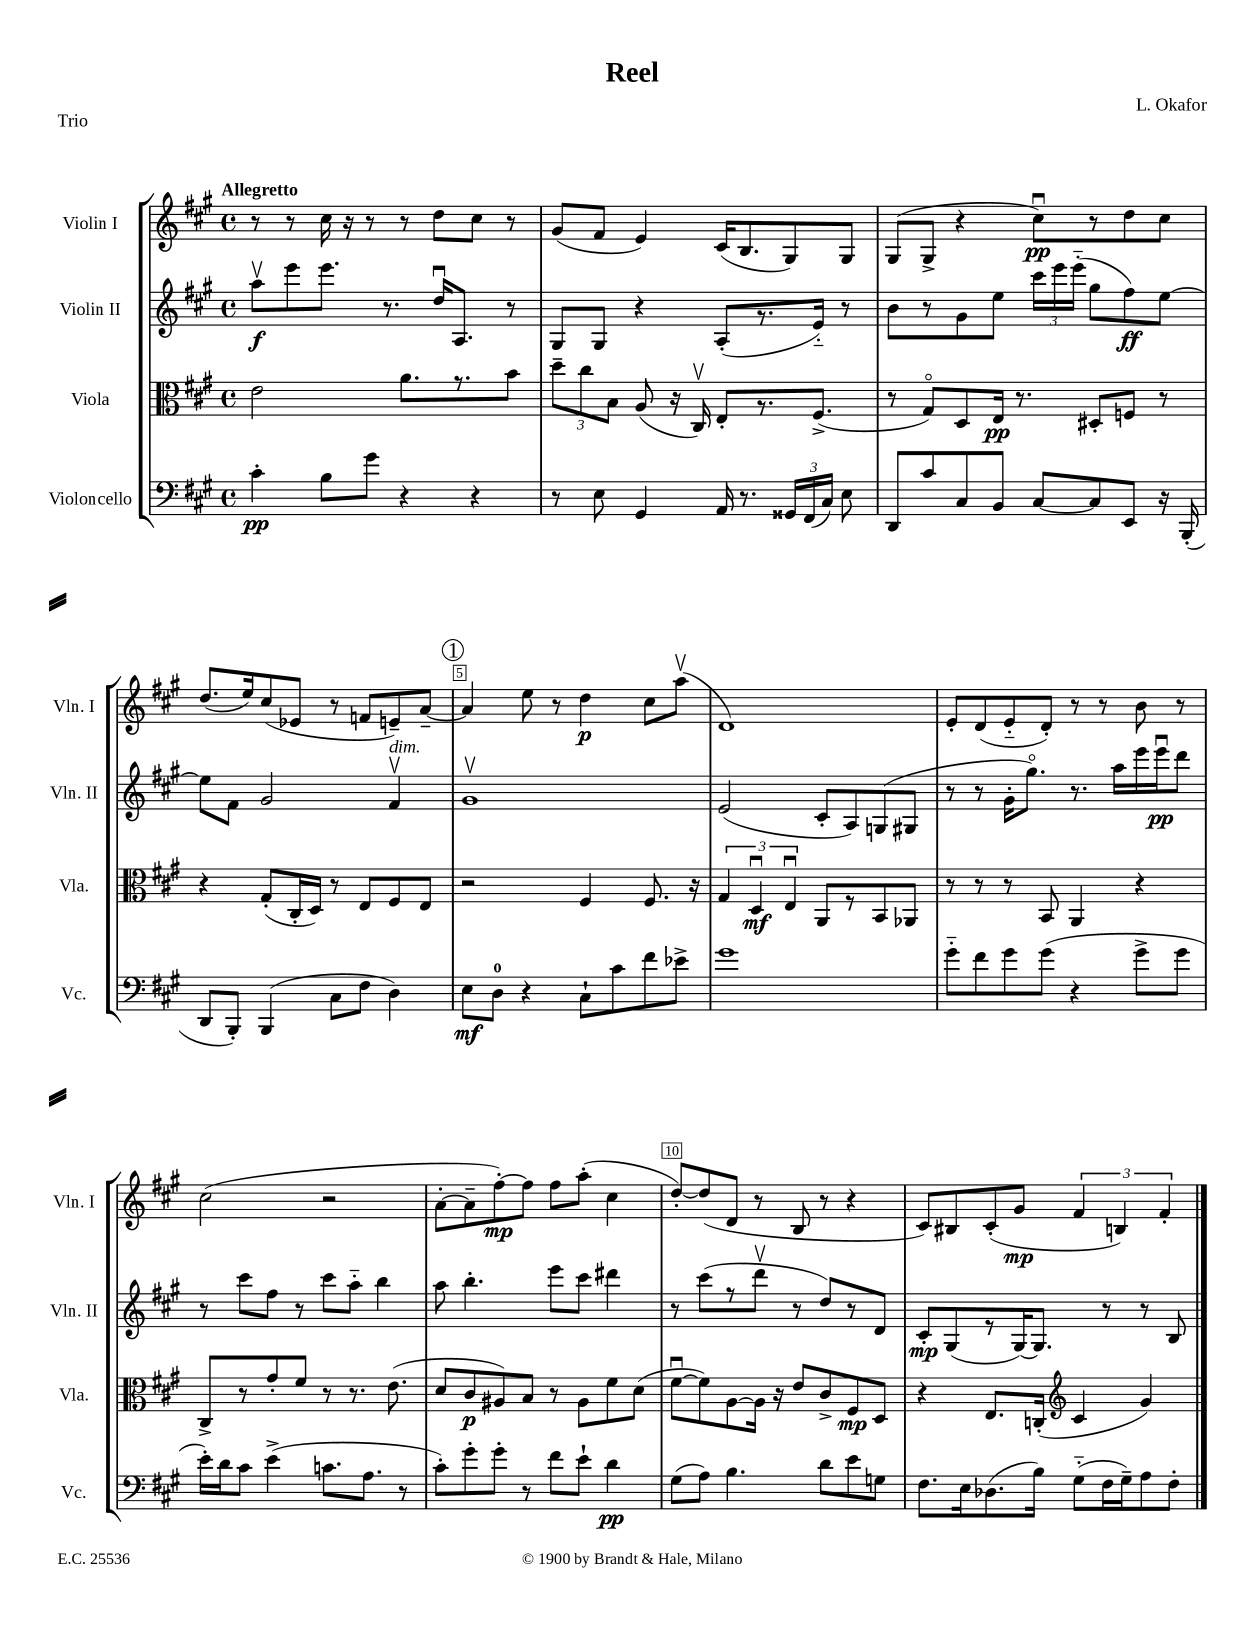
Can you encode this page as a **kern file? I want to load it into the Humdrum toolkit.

**kern	**dynam	**kern	**dynam	**kern	**dynam	**kern	**dynam
*part4	*part4	*part3	*part3	*part2	*part2	*part1	*part1
*staff4	*staff4	*staff3	*staff3	*staff2	*staff2	*staff1	*staff1
*I"Violoncello	*	*I"Viola	*	*I"Violin II	*	*I"Violin I	*
*I'Vc.	*	*I'Vla.	*	*I'Vln. II	*	*I'Vln. I	*
*clefF4	*	*clefC3	*	*clefG2	*	*clefG2	*
*k[f#c#g#]	*	*k[f#c#g#]	*	*k[f#c#g#]	*	*k[f#c#g#]	*
*M4/4	*	*M4/4	*	*M4/4	*	*M4/4	*
*met(c)	*	*met(c)	*	*met(c)	*	*met(c)	*
=1	=1	=1	=1	=1	=1	=1	=1
!	!	!	!	!	!	!LO:TX:a:B:t=Allegretto	!
4c#'\	pp	2e\	.	8aav\L	f	8r	.
.	.	.	.	8eee\	.	8r	.
8B\L	.	.	.	8.eee\J	.	16cc#\	.
.	.	.	.	.	.	16r	.
8g#\J	.	.	.	.	.	8r	.
.	.	.	.	8.r	.	.	.
4r	.	8.a\L	.	.	.	8r	.
.	.	.	.	16ddu/KL	.	8dd\L	.
.	.	8.r	.	8.A/J	.	.	.
4r	.	.	.	.	.	8cc#\J	.
.	.	8b\J	.	8r	.	8r	.
=2	=2	=2	=2	=2	=2	=2	=2
8r	.	12dd~\L	.	8G#/L	.	(8g#/L	.
.	.	12cc#\	.	.	.	.	.
8E\	.	.	.	8G#/J	.	8f#/J	.
.	.	12B\J	.	.	.	.	.
4GG#/	.	(8A/	.	4r	.	4e/)	.
.	.	16r	.	.	.	.	.
.	.	16C#v/)	.	.	.	.	.
16AA/	.	8E'/L	.	(8A'/L	.	(16c#/KL	.
8.r	.	.	.	.	.	8.B/	.
.	.	8.r	.	8.r	.	.	.
24GG##X/LL	.	.	.	.	.	8G#/)	.
(24FF#/	.	.	.	.	.	.	.
.	.	(8.F#^/J	.	16e/Jk)	.	.	.
24C#/JJ)	.	.	.	.	.	.	.
8E\	.	.	.	8r	.	8G#/J	.
=3	=3	=3	=3	=3	=3	=3	=3
8DD/L	.	8r	.	8b\L	.	(8G#/L	.
8c#/	.	8G#/L)	.	8r	.	8G#^/J	.
8C#/	.	8D/	.	8g#\	.	4r	.
8BB/J	.	16E/Jk	pp	8ee\J	.	.	.
.	.	8.r	.	.	.	.	.
[8C#/L	.	.	.	24ccc#\LL	.	8cc#u\L)	pp
.	.	.	.	24eee\	.	.	.
.	.	.	.	(24eee\JJ	.	.	.
8C#/]	.	8D#X'/L	.	8gg#\L	.	8r	.
8EE/J	.	8Fn/J	.	8ff#\)	ff	8dd\	.
16r	.	8r	.	[8ee\J	.	8cc#\J	.
(16BBB'/	.	.	.	.	.	.	.
!!LO:LB:g=z
=4	=4	=4	=4	=4	=4	=4	=4
8DD/L	.	4r	.	8ee\L]	.	(8.dd/L	.
8BBB'/J)	.	.	.	8f#\J	.	.	.
.	.	.	.	.	.	16ee/k)	.
(4BBB/	.	(8G#'/L	.	2g#/	.	(8cc#/	.
.	.	16C#'/L	.	.	.	8e-X/J	.
.	.	16D/JJ)	.	.	.	.	.
8C#\L	.	8r	.	.	.	8r	.
8F#\J	.	8E/L	.	.	.	8fn/L	.
!	!	!	!	!LO:TX:a:i:t=dim.	!	!	!
4D\)	.	8F#/	.	4f#v/	.	8en~/)	.
.	.	8E/J	.	.	.	[8a~/J	.
!!LO:REH:place=s1:t=1
=5	=5	=5	=5	=5	=5	=5	=5
8E\L	mf	2r	.	1g#v	.	4a/]	.
8D\J	.	.	.	.	.	.	.
4r	.	.	.	.	.	8ee\	.
.	.	.	.	.	.	8r	.
8C#`\L	.	4F#/	.	.	.	4dd\	p
8c#\	.	.	.	.	.	.	.
8f#\	.	8.F#/	.	.	.	8cc#\L	.
8e-X^\J	.	.	.	.	.	(8aav\J	.
.	.	16r	.	.	.	.	.
=6	=6	=6	=6	=6	=6	=6	=6
1g#	.	6G#/	.	(2e/	.	1d)	.
.	.	6Du/	mf	.	.	.	.
.	.	6Eu/	.	.	.	.	.
.	.	8AA/L	.	8c#'/L	.	.	.
.	.	8r	.	8A/)	.	.	.
.	.	8BB/	.	(8Gn/	.	.	.
.	.	8AA-X/J	.	8G#X/J	.	.	.
=7	=7	=7	=7	=7	=7	=7	=7
8g#\L	.	8r	.	8r	.	8e'/L	.
8f#\	.	8r	.	8r	.	(8d/	.
8g#\	.	8r	.	16g#'\KL	.	8e/	.
.	.	.	.	8.gg#\J)	.	.	.
(8g#\J	.	8BB/	.	.	.	8d'/J)	.
4r	.	4AA/	.	8.r	.	8r	.
.	.	.	.	.	.	8r	.
.	.	.	.	16aa\LL	.	.	.
8g#^\L	.	4r	.	16eee\	.	8b\	.
.	.	.	.	16eeeu\J	pp	.	.
8g#\J	.	.	.	8ddd\J	.	8r	.
!!LO:LB:g=z
=8	=8	=8	=8	=8	=8	=8	=8
16e'\LL)	.	8C#^/L	.	8r	.	(2cc#\	.
16d\J	.	.	.	.	.	.	.
8c#\J	.	8r	.	8ccc#\L	.	.	.
(4e^\	.	8g#'/	.	8ff#\J	.	.	.
.	.	8f#/J	.	8r	.	.	.
8.cn\L	.	8r	.	8ccc#\L	.	2r	.
.	.	8.r	.	8aa\J	.	.	.
8.A\J	.	.	.	.	.	.	.
.	.	.	.	4bb\	.	.	.
.	.	(8.e\	.	.	.	.	.
8r	.	.	.	.	.	.	.
=9	=9	=9	=9	=9	=9	=9	=9
8c#'\L)	.	8d/L	.	8aa\	.	[8a'\L	.
8g#'\	.	8c#/	p	4.bb'\	.	8a~\]	.
8g#'\J	.	8A#X/)	.	.	.	[8ff#'\)	mp
8r	.	8B/J	.	.	.	8ff#\J]	.
8f#\L	.	8r	.	8eee\L	.	8ff#\L	.
8e`\J	.	8A#\L	.	8ccc#\J	.	(8aa'\J	.
4d\	pp	8f#\	.	4ddd#X\	.	4cc#\	.
.	.	(8d\J	.	.	.	.	.
=10	=10	=10	=10	=10	=10	=10	=10
(8G#\L	.	[8f#u\L	.	8r	.	[8dd'/L)	.
8A\J)	.	8f#\])	.	(8ccc#\L	.	(8dd/]	.
4.B\	.	[8A\	.	8r	.	8d/J	.
.	.	16A\Jk]	.	8dddv\J	.	8r	.
.	.	16r	.	.	.	.	.
.	.	8e/L	.	8r	.	8B/	.
8d\L	.	8c#^/	.	8dd/L)	.	8r	.
8e\	.	8F#/	mp	8r	.	4r	.
8Gn\J	.	8D/J	.	8d/J	.	.	.
=11	=11	=11	=11	=11	=11	=11	=11
8.F#\L	.	4r	.	8c#'/L	mp	8c#/L)	.
.	.	.	.	(8G#/	.	8B#X/	.
16E\k	.	.	.	.	.	.	.
(8.D-X\	.	8.E/L	.	8r	.	(8c#'/	.
.	.	.	.	[16G#/K)	.	8g#/J	mp
16B\Jk)	.	(16Cn'/Jk	.	8.G#/J]	.	.	.
*	*	*clefG2	*	*	*	*	*
(8G#\L	.	4c#/	.	.	.	6f#/	.
16F#\L	.	.	.	8r	.	.	.
.	.	.	.	.	.	6Bn/)	.
16G#~\J)	.	.	.	.	.	.	.
8A\	.	4g#/)	.	8r	.	.	.
.	.	.	.	.	.	6f#'/	.
8F#'\J	.	.	.	8B/	.	.	.
==	==	==	==	==	==	==	==
*-	*-	*-	*-	*-	*-	*-	*-
